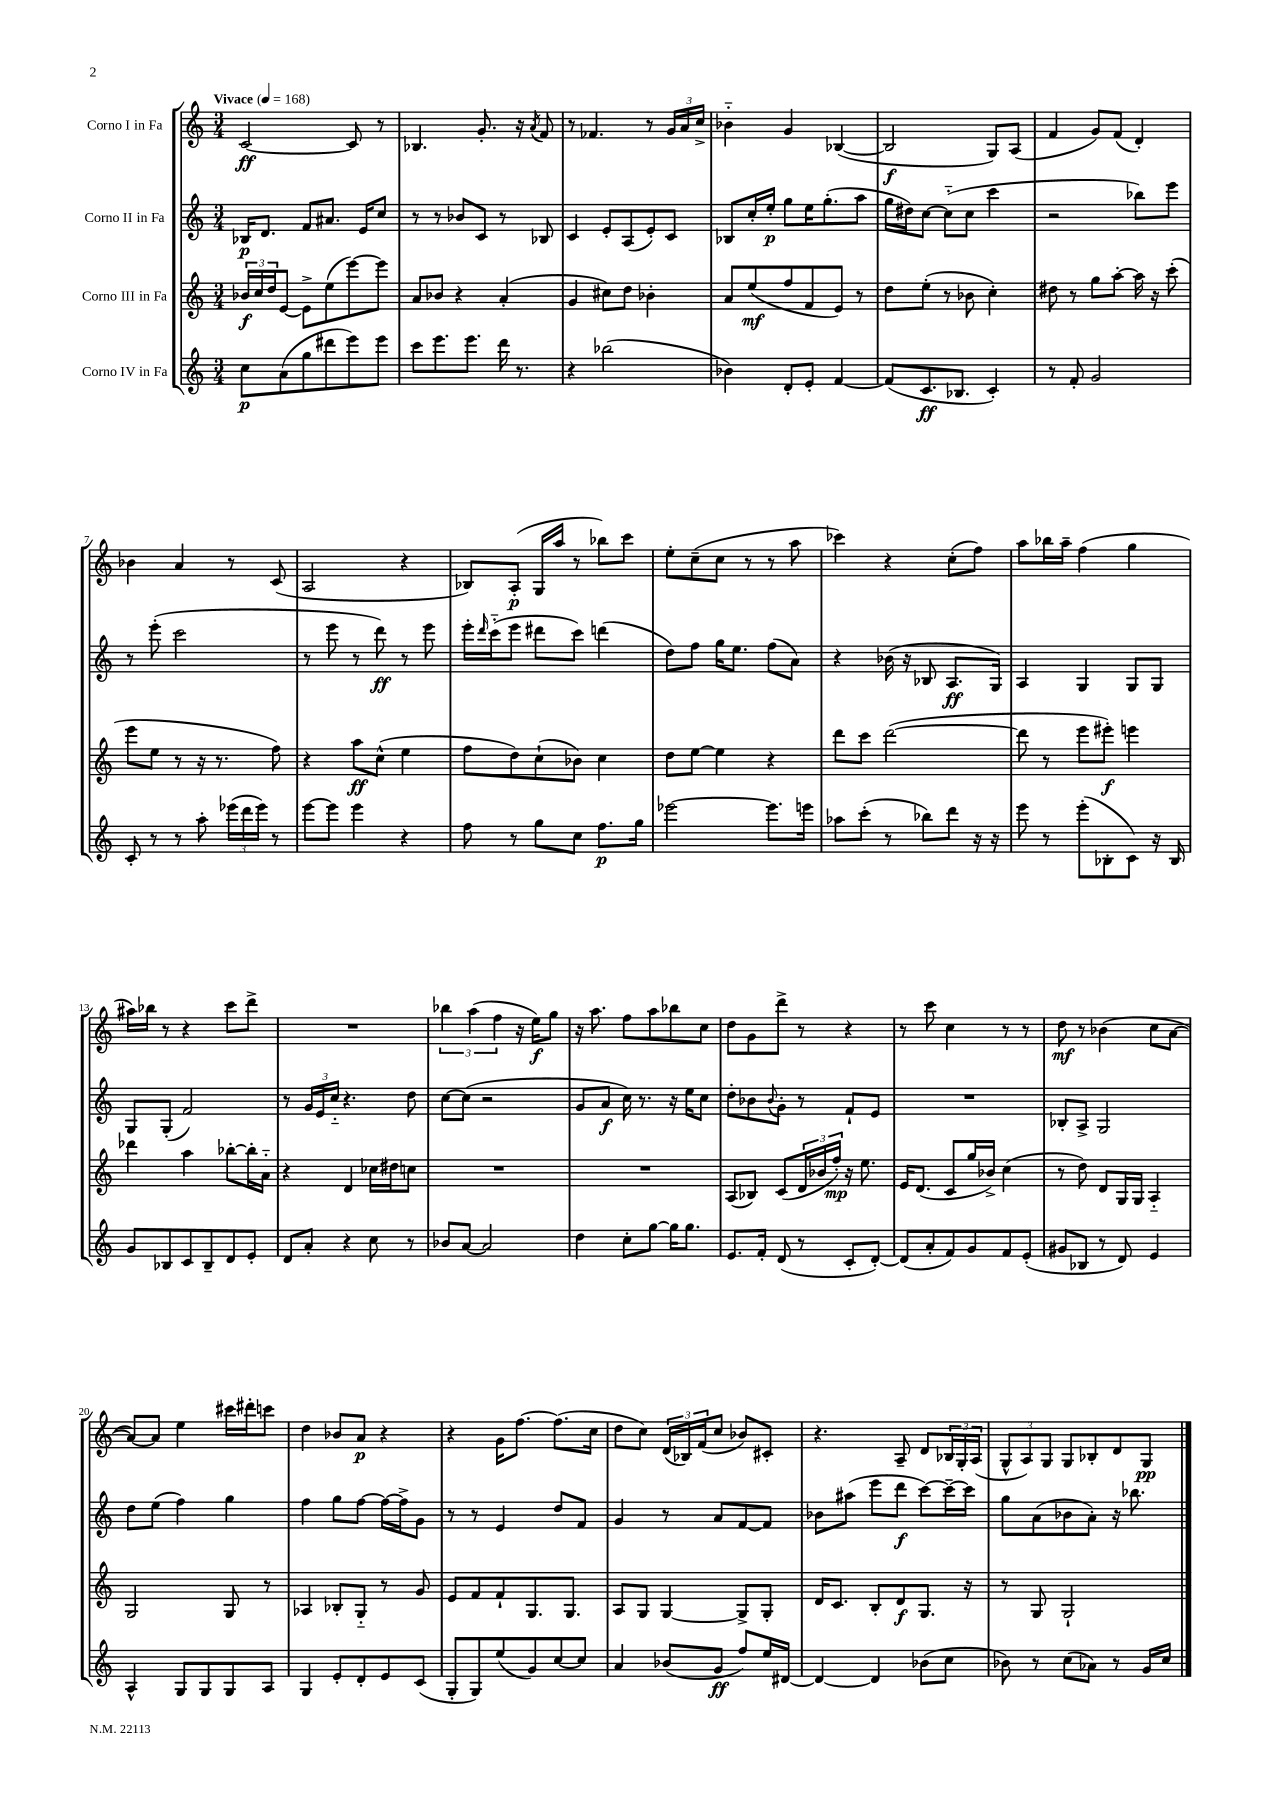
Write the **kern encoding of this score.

**kern	**kern	**kern	**kern
*staff4	*staff3	*staff2	*staff1
*clefG2	*clefG2	*clefG2	*clefG2
*k[]	*k[]	*k[]	*k[]
*M3/4	*M3/4	*M3/4	*M3/4
*MM168	*MM168	*MM168	*MM168
8cc\L	24b-/LL	16B-/LK	[2c/
.	24cc/	.	.
.	.	8.d/J	.
.	24dd/J	.	.
(8a\	[8e/J	.	.
8gg\	8e^\]L	8f/L	.
8ddd#\	(8ee\	8.a#/J	.
8eee\)	[8eee\)	.	8c/]
.	.	16e/LK	.
8eee\J	8eee\]J	8cc/J	8r
=	=	=	=
8ccc\L	8a/L	8r	4.B-/
8.eee\	8b-/J	8r	.
.	4r	8b-/L	.
8.eee\J	.	.	.
.	.	8c/J	8.g'/
16ddd\	(4a'/	8r	.
8.r	.	.	16r
.	.	.	8qa/
.	.	8B-/	8f/
=	=	=	=
4r	4g/	4c/	8r
.	.	.	4.f-/
(2bb-\	8cc#\L)	8e'/L	.
.	8dd\J	(8A/	.
.	4b-'\	8e'/)	8r
.	.	8c/J	24g/LL
.	.	.	24a/
.	.	.	24cc^/JJ
=	=	=	=
4b-\)	8a/L	8B-/L	4b-'~\
.	(8ee/	16cc'/L	.
.	.	16ee'/JJ	.
8d'/L	8ff/	8gg\L	4g/
8e'/J	8f/	16ee\K	.
.	.	(8.gg'\	.
[4f/	8e/J)	.	([4B-/
.	8r	8aa\J	.
=	=	=	=
(8f/]L	8dd\L	16gg\LL	2B-/]
.	.	16dd#\J)	.
8.c/	(8ee'\J	[8cc\J	.
.	8r	(8cc'~\]L	.
8.B-/J	.	.	.
.	8b-\	8cc\J	.
4c'/)	4cc'\)	4ccc\	8G/L)
.	.	.	(8A/J
=	=	=	=
8r	8dd#\	2r	4f/
8f'/	8r	.	.
2g/	8gg\L	.	8g/L)
.	[8aa'\J	.	(8f/J
.	16aa\]	8bb-\L)	4d'/)
.	16r	.	.
.	(8ccc'\	8eee\J	.
=	=	=	=
8c'/	8eee\L	8r	4b-\
8r	8ee\J	(8eee'\	.
8r	8r	2ccc\	4a/
8aa'\	16r	.	.
.	8.r	.	.
(24eee-\LL	.	.	8r
24ddd\	.	.	.
24eee-\JJ)	.	.	.
8r	8ff\)	.	(8c/
=	=	=	=
[8eee\L	4r	8r	2A/
8eee\]J	.	8eee\	.
4eee\	8aa\L	8r	.
.	(8cc^^\J	8ddd\)	.
4r	4ee\	8r	4r
.	.	8eee\	.
=	=	=	=
8ff\	8ff\L	16eee'\LL	8B-/L)
.	.	16qqddd/	.
.	.	(16ccc'~\J	.
8r	8dd\)	8eee\J	(8A'/J
8gg\L	(8cc`\	8ddd#\L	16G/LL
.	.	.	16aa/JJ
8cc\J	8b-\J)	8ccc\J)	8r
8.ff\L	4cc\	(4ddd\	8bb-\L)
.	.	.	8ccc\J
16gg\Jk	.	.	.
=	=	=	=
[2eee-\	8dd\L	8dd\L)	8ee'\L
.	[8ee\J	8ff\J	(8cc~\
.	4ee\]	16gg\LK	8cc\J
.	.	8.ee\J	.
.	.	.	8r
8.eee-\]L	4r	(8ff\L	8r
.	.	8a\J)	8aa\
16eee\Jk	.	.	.
=	=	=	=
8aa-\L	8ddd\L	4r	4ccc-\)
(8ccc'\J	8ccc\J	.	.
8r	([2ddd\	(16b-\	4r
.	.	16r	.
8bb-\L)	.	8B-/	.
8ddd\J	.	8.A/L	(8cc'\L
16r	.	.	8ff\J)
16r	.	16G/Jk)	.
=	=	=	=
8eee\	8ddd\]	4A/	8aa\L
8r	8r	.	16bb-\L
.	.	.	16aa~\JJ
(8eee'\L	8eee\L	4G/	(4ff\
8B-'\	8eee#'\J)	.	.
8c\J)	4eee\	8G/L	4gg\
16r	.	8G/J	.
16B-/	.	.	.
=	=	=	=
8g/L	4ddd-\	8G/L	16aa#\LL)
.	.	.	16bb-\JJ
8B-/	.	(8G'/J	8r
8c/	4aa\	2f/)	4r
8B-~/	.	.	.
8d/	[8bb-'\L	.	8ccc\L
8e'/J	16bb-'\]L	.	8ddd^\J
.	16a'~\JJ	.	.
=	=	=	=
8d/L	4r	8r	2.r
8a'/J	.	24g/LL	.
.	.	24e/	.
.	.	24cc'~/JJ	.
4r	4d/	4.r	.
8cc\	16cc-\LL	.	.
.	16dd#\J	.	.
8r	8cc\J	8dd\	.
=	=	=	=
8b-/L	2.r	[8cc\L	6bb-\
[8a/J	.	(8cc\]J	.
.	.	.	(6aa\
2a/]	.	2r	.
.	.	.	6ff\
.	.	.	16r
.	.	.	16ee\LK)
.	.	.	8gg\J
=	=	=	=
4dd\	2.r	8g/L	16r
.	.	.	8.aa\
.	.	8a/J	.
8cc'\L	.	16cc\)	8ff\L
.	.	8.r	.
[8gg\J	.	.	8aa\
16gg\]LK	.	16r	8bb-\
8.gg\J	.	16ee\LK	.
.	.	8cc\J	8cc\J
=	=	=	=
8.e/L	(8A/L	8dd'\L	8dd\L
.	8B-/J)	8b-\	8g\
16f'/Jk	.	.	.
.	.	8qqb-/	.
(8d/	(8c/L	8g'\J	8ddd^\J
8r	24d/L	8r	8r
.	24b-/	.	.
.	24ff'/JJ)	.	.
8c'/L	16r	8f`/L	4r
.	8.ee\	.	.
[8d'/J)	.	8e/J	.
=	=	=	=
(8d/]L	16e/LK	2.r	8r
.	(8.d/J	.	.
8a'/	.	.	8ccc\
8f/)	8c/L	.	4cc\
8g/	16gg/L	.	.
.	16b-^/JJ)	.	.
8f/	(4cc\	.	8r
(8e'/J	.	.	8r
=	=	=	=
8g#/L	8r	8B-'/L	8dd\
8B-/J	8dd\)	8A^/J	8r
8r	8d/L	2G/	(4b-\
8d/)	16G/L	.	.
.	16G/JJ	.	.
4e/	4A'~/	.	8cc\L
.	.	.	[8a\J
=	=	=	=
4A^^/	2G/	8dd\L	8a/_L)
.	.	(8ee\J	8a/]J
8G/L	.	4ff\)	4ee\
8G/	.	.	.
8G/	8G/	4gg\	16ccc#\LL
.	.	.	16ddd#'\J
8A/J	8r	.	8ccc\J
=	=	=	=
4G/	4A-/	4ff\	4dd\
8e'/L	8B-'/L	8gg\L	8b-/L
8d'/	8G'~/J	[8ff\J	8a/J
8e/	8r	16ff\_LL	4r
.	.	16ff^\]J	.
(8c/J	8g/	8g\J	.
=	=	=	=
8G'/L	8e/L	8r	4r
8G/)	8f/	8r	.
(8ee/	8f`/	4e/	16g\LK
.	.	.	[8.ff\J
8g/)	8.G/	.	.
[8cc/	.	8dd/L	(8.ff\]L
.	8.G/J	.	.
8cc/]J	.	8f/J	.
.	.	.	16cc\Jk
=	=	=	=
4a/	8A/L	4g/	8dd\L
.	8G/J	.	8cc\J)
(8b-/L	[4G/	8r	(24d/LL
.	.	.	24B-/)
.	.	.	(24f/J
8g/J	.	8a/L	8cc/J
8ff/L)	8G^/]L	[8f/	8b-/L)
16ee/L	8G'/J	8f/]J	8c#'/J
[16d#/JJ	.	.	.
=	=	=	=
4d#/_	16d/LK	8b-\L	4.r
.	8.c/J	.	.
.	.	(8aa#\J	.
4d#/]	8B'/L	8eee\L	.
.	8d/	8ddd\J	8A~/
(8b-\L	8.G/J	[8ccc\L)	8d/L
8cc\J	.	16ccc~\_L	24B-/L
.	.	.	24G'/
.	16r	16ccc\]JJ	.
.	.	.	(24A/JJ
=	=	=	=
8b-\)	8r	8gg\L	12G^^/L
.	.	.	12A/)
8r	8G/	(8a\	.
.	.	.	12G/J
(8cc\L	2G`/	8b-\	8G/L
8a-\J)	.	8a'\J)	8B-'/
8r	.	16r	8d/
.	.	8.bb-\	.
16g/LL	.	.	8G/J
16cc/JJ	.	.	.
==	==	==	==
*-	*-	*-	*-
